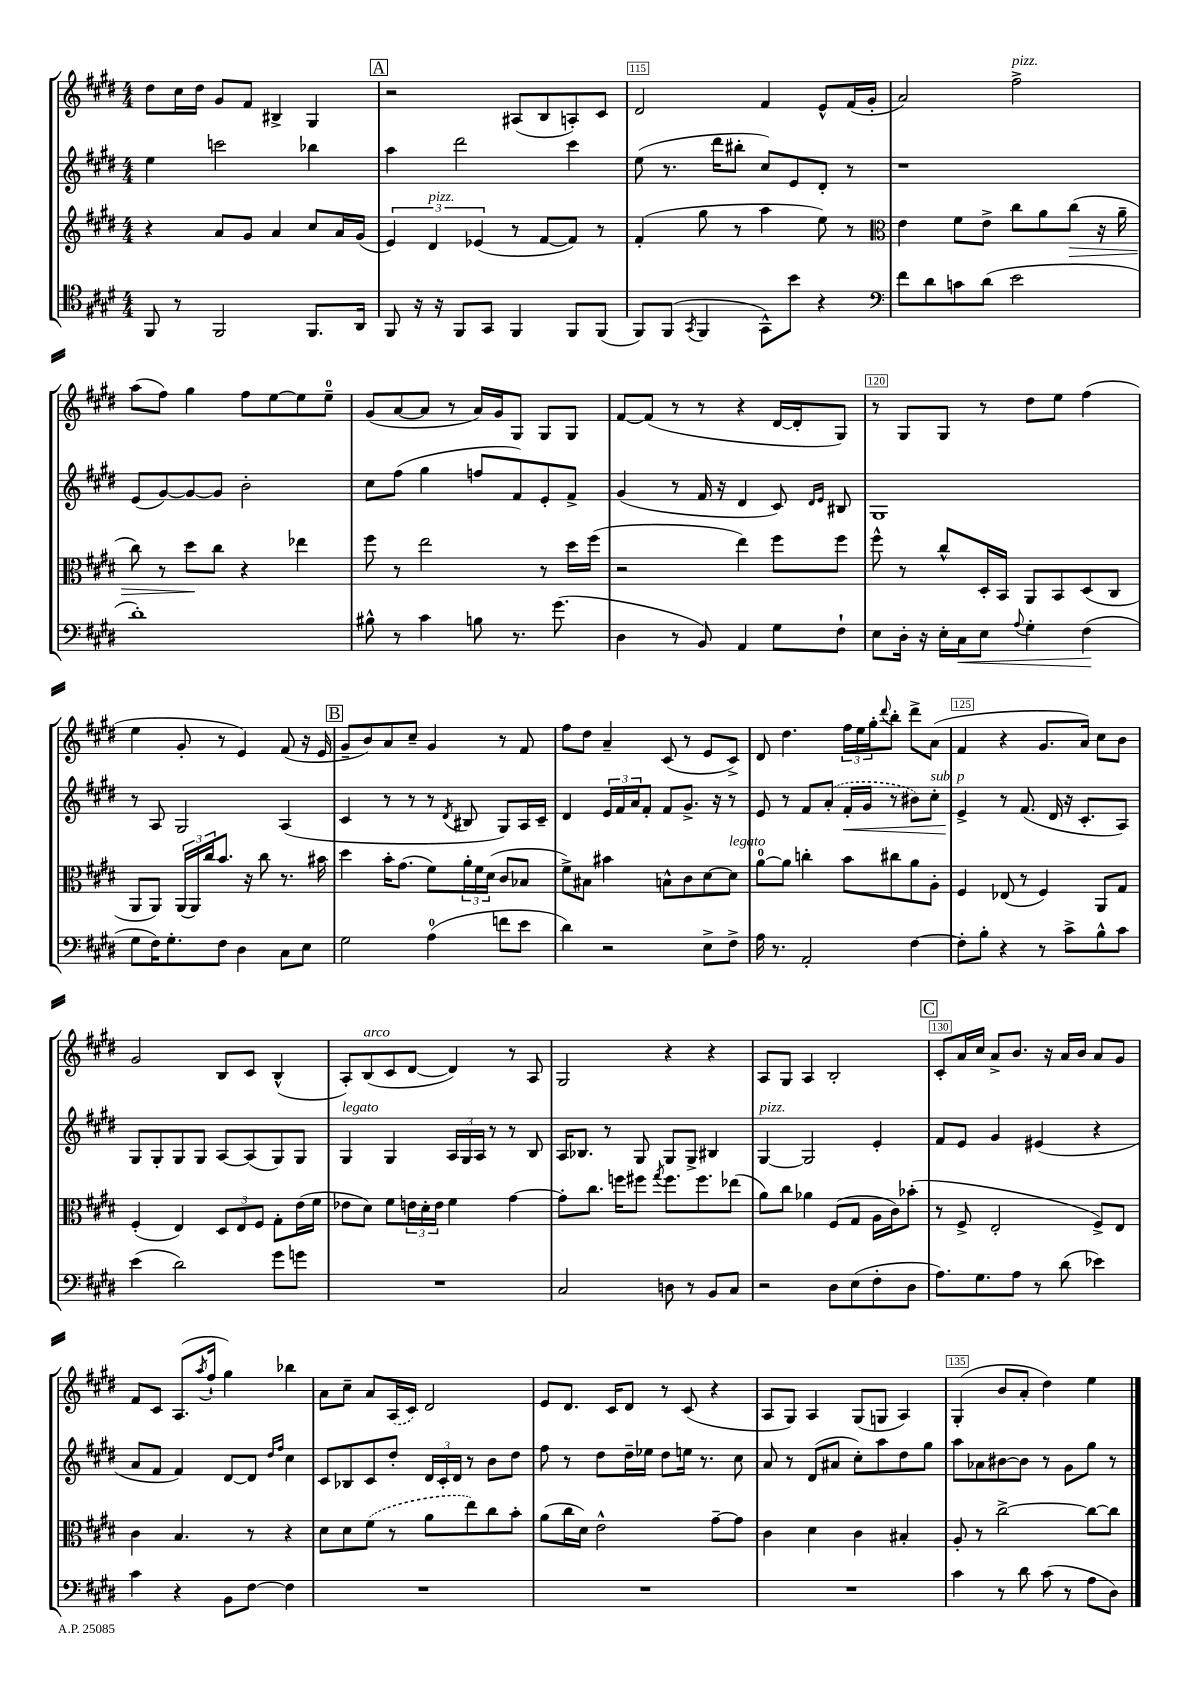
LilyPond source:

<<
\new StaffGroup <<
\new Staff = "s0" {
    \clef treble \key e \major \numericTimeSignature \time 4/4
    dis''8 cis''16 dis''16 gis'8 fis'8 bis4-> gis4 |
    \mark \markup { \box "A" } r2 ais8( b8 a8-.) cis'8 |
    dis'2 fis'4 e'8-^ fis'16( gis'16-. |
    a'2) fis''2->^\markup { \italic "pizz." } |
    a''8( fis''8) gis''4 fis''8 e''8~ e''8 e''8-0-- |
    gis'8( a'8~ a'8 r8 a'16) gis'16 gis8 gis8 gis8 |
    fis'8~ fis'8( r8 r8 r4 dis'16~ dis'16-. gis8) |
    r8 gis8 gis8 r8 dis''8 e''8 fis''4( |
    e''4 gis'8-. r8 e'4) fis'8( r16 e'16 |
    \mark \markup { \box "B" } gis'8-- b'8) a'8 cis''8-- gis'4 r8 fis'8 |
    fis''8 dis''8 a'4-- cis'8( r8 e'8 cis'8->) |
    dis'8 dis''4. \tuplet 3/2 { fis''16 e''16 gis''16-. } \appoggiatura { dis'''8 } b''8-. dis'''8-> a'8( |
    fis'4 r4 gis'8. a'16) cis''8 b'8 |
    gis'2 b8 cis'8 b4-^( |
    a8-.) b8^\markup { \italic "arco" }( cis'8 dis'8~ dis'4) r8 a8 |
    gis2 r4 r4 |
    a8 gis8 a4 b2-. |
    \mark \markup { \box "C" } cis'8-. a'16 cis''16 a'8-> b'8. r16 a'16 b'16 a'8 gis'8 |
    fis'8 cis'8 a8.( \acciaccatura { a''8 } fis''16-! gis''4) bes''4 |
    a'8 cis''8-- a'8 \once \slurDashed a16( cis'16) dis'2 |
    e'8 dis'8. cis'16 dis'8 r8 cis'8( r4 |
    a8 gis8) a4 gis8( g8 a4) |
    gis4-.( b'8 a'8-. dis''4) e''4 \bar "|." |
}
\new Staff = "s1" {
    \clef treble \key e \major \numericTimeSignature \time 4/4
    e''4 c'''2 bes''4 |
    \mark \markup { \box "A" } a''4 dis'''2 cis'''4 |
    e''8( r8. dis'''16 bis''8-. cis''8) e'8 dis'8-. r8 |
    r1 |
    e'8( gis'8~) gis'8~ gis'8 b'2-. |
    cis''8 fis''8( gis''4 f''8 fis'8) e'8-. fis'8-> |
    gis'4( r8 fis'16 r16 dis'4 cis'8) \grace { dis'16 e'16 } bis8 |
    gis1 |
    r8 a8 gis2 a4( |
    \mark \markup { \box "B" } cis'4 r8 r8 r8 \acciaccatura { dis'8 } bis8 gis8) a16 cis'16-- |
    dis'4 \tuplet 3/2 { e'16 fis'16 a'16 } fis'8-. fis'8 gis'8.-> r16 r8 |
    e'8 r8 fis'8 \once \slurDashed a'8-.( fis'16-.\< gis'16 r8 bis'8) cis''8-.^\markup { \italic "sub. p" } |
    e'4->\! r8 fis'8.( dis'16 r16 cis'8.-. a8) |
    gis8 gis8-. gis8 gis8 a8~ a8( gis8) gis8 |
    gis4^\markup { \italic "legato" } gis4 \tuplet 3/2 { a16 gis16 a16 } r8 r8 b8 |
    a16 bes8. r8 gis8 gis8 gis8-> bis4 |
    gis4~^\markup { \italic "pizz." } gis2 e'4-. |
    \mark \markup { \box "C" } fis'8 e'8 gis'4 eis'4( r4 |
    a'8 fis'8 fis'4) dis'8~ dis'8 \grace { dis''16 fis''16 } cis''4 |
    cis'8 bes8 cis'8 dis''8-. \tuplet 3/2 { dis'16 cis'16-. dis'16 } r8 b'8 dis''8 |
    fis''8 r8 dis''8 dis''16-- ees''16 dis''8 e''16 r8. cis''8 |
    a'8 r8 dis'8( ais'8 cis''8-.) a''8 dis''8 gis''8 |
    a''8 aes'8 bis'8~ bis'8 r8 gis'8 gis''8 r8 \bar "|." |
}
\new Staff = "s2" {
    \clef treble \key e \major \numericTimeSignature \time 4/4
    r4 a'8 gis'8 a'4 cis''8 a'16 gis'16( |
    \mark \markup { \box "A" } \tuplet 3/2 { e'4) dis'4^\markup { \italic "pizz." } ees'4( } r8 fis'8~ fis'8) r8 |
    fis'4-.( gis''8 r8 a''4 e''8) r8 |
    \clef alto e'4 fis'8 e'8-> cis''8 a'8 cis''8\>( r16 a'16-- |
    cis''8) r8 dis''8\! cis''8 r4 ees''4 |
    fis''8 r8 e''2 r8 dis''16 fis''16( |
    r2 e''4) fis''8 fis''8 |
    fis''8-^ r8 cis''8-^ dis16-. b,16 a,8 b,8 dis8( cis8 |
    a,8 a,8) \tuplet 3/2 { a,16( a,16) cis''16 } b'8. r16 cis''8 r8. bis'16 |
    \mark \markup { \box "B" } dis''4 b'16-. gis'8.( fis'8) \tuplet 3/2 { a'16-. fis'16 dis'16( } cis'8 bes8 |
    fis'8->) bis8 bis'4 b8-^ cis'8 dis'8~ dis'8^\markup { \italic "legato" } |
    a'8-0~ a'8 c''4-. b'8 cis''8 a'8 a8-. |
    fis4 ees8( r8 fis4) a,8 gis8 |
    fis4-.( e4) \tuplet 3/2 { dis8 e8 fis8 } gis8-. e'16( fis'16 |
    ees'8 dis'8) fis'8 \tuplet 3/2 { e'16 dis'16-. e'16 } fis'4 gis'4~ |
    gis'8-. cis''8. f''16 fis''8 \acciaccatura { gis''8 } fis''8. fis''8. ees''8( |
    a'8) cis''8 aes'4 fis8( gis8 a16 cis'16) bes'8-.( |
    \mark \markup { \box "C" } r8 fis8-> e2-. fis8->) e8 |
    cis'4 b4. r8 r4 |
    dis'8 dis'8 \once \slurDashed fis'8( r8 a'8 e''8) cis''8 b'8-. |
    a'8( cis''16 dis'16) e'2-^ gis'8~-- gis'8 |
    cis'4 dis'4 cis'4 bis4-. |
    a8-. r8 cis''2~-> cis''8~ cis''8 \bar "|." |
}
\new Staff = "s3" {
    \clef tenor \key e \major \numericTimeSignature \time 4/4
    fis,8 r8 fis,2 fis,8. a,16 |
    \mark \markup { \box "A" } fis,8 r16 r16 fis,8 gis,8 fis,4 fis,8 fis,8( |
    fis,8) fis,8( \acciaccatura { gis,8 } fis,4 gis,8-^) b'8 r4 |
    \clef bass fis'8 dis'8 c'8 dis'8( e'2 |
    dis'1-.) |
    bis8-^ r8 cis'4 b8 r8. gis'8.( |
    dis4 r8 b,8) a,4 gis8 fis8-! |
    e8 dis16-. r16 e16-. cis16\< e8 \appoggiatura { a8 } gis4-. fis4\!( |
    gis8 fis16) gis8.-. fis8 dis4 cis8 e8 |
    \mark \markup { \box "B" } gis2 a4-0( f'8 e'8 |
    dis'4) r2 e8-> fis8-> |
    a16 r8. a,2-. fis4~ |
    fis8-. b8-. r4 r8 cis'8-> b8-^ cis'8 |
    e'4( dis'2) gis'8 g'8 |
    R1 |
    cis2 d8 r8 b,8 cis8 |
    r2 dis8 e8( fis8-. dis8 |
    \mark \markup { \box "C" } a8.) gis8. a8 r8 dis'8( ees'4) |
    cis'4 r4 b,8 fis8~ fis4 |
    R1 |
    R1 |
    R1 |
    cis'4 r8 dis'8 cis'8( r8 a8 dis8) \bar "|." |
}
>>
>>
\layout { \context { \Score currentBarNumber = #113 \override BarNumber.break-visibility = ##(#f #t #t) barNumberVisibility = #(every-nth-bar-number-visible 5) \override BarNumber.stencil = #(make-stencil-boxer 0.1 0.3 ly:text-interface::print) } }
